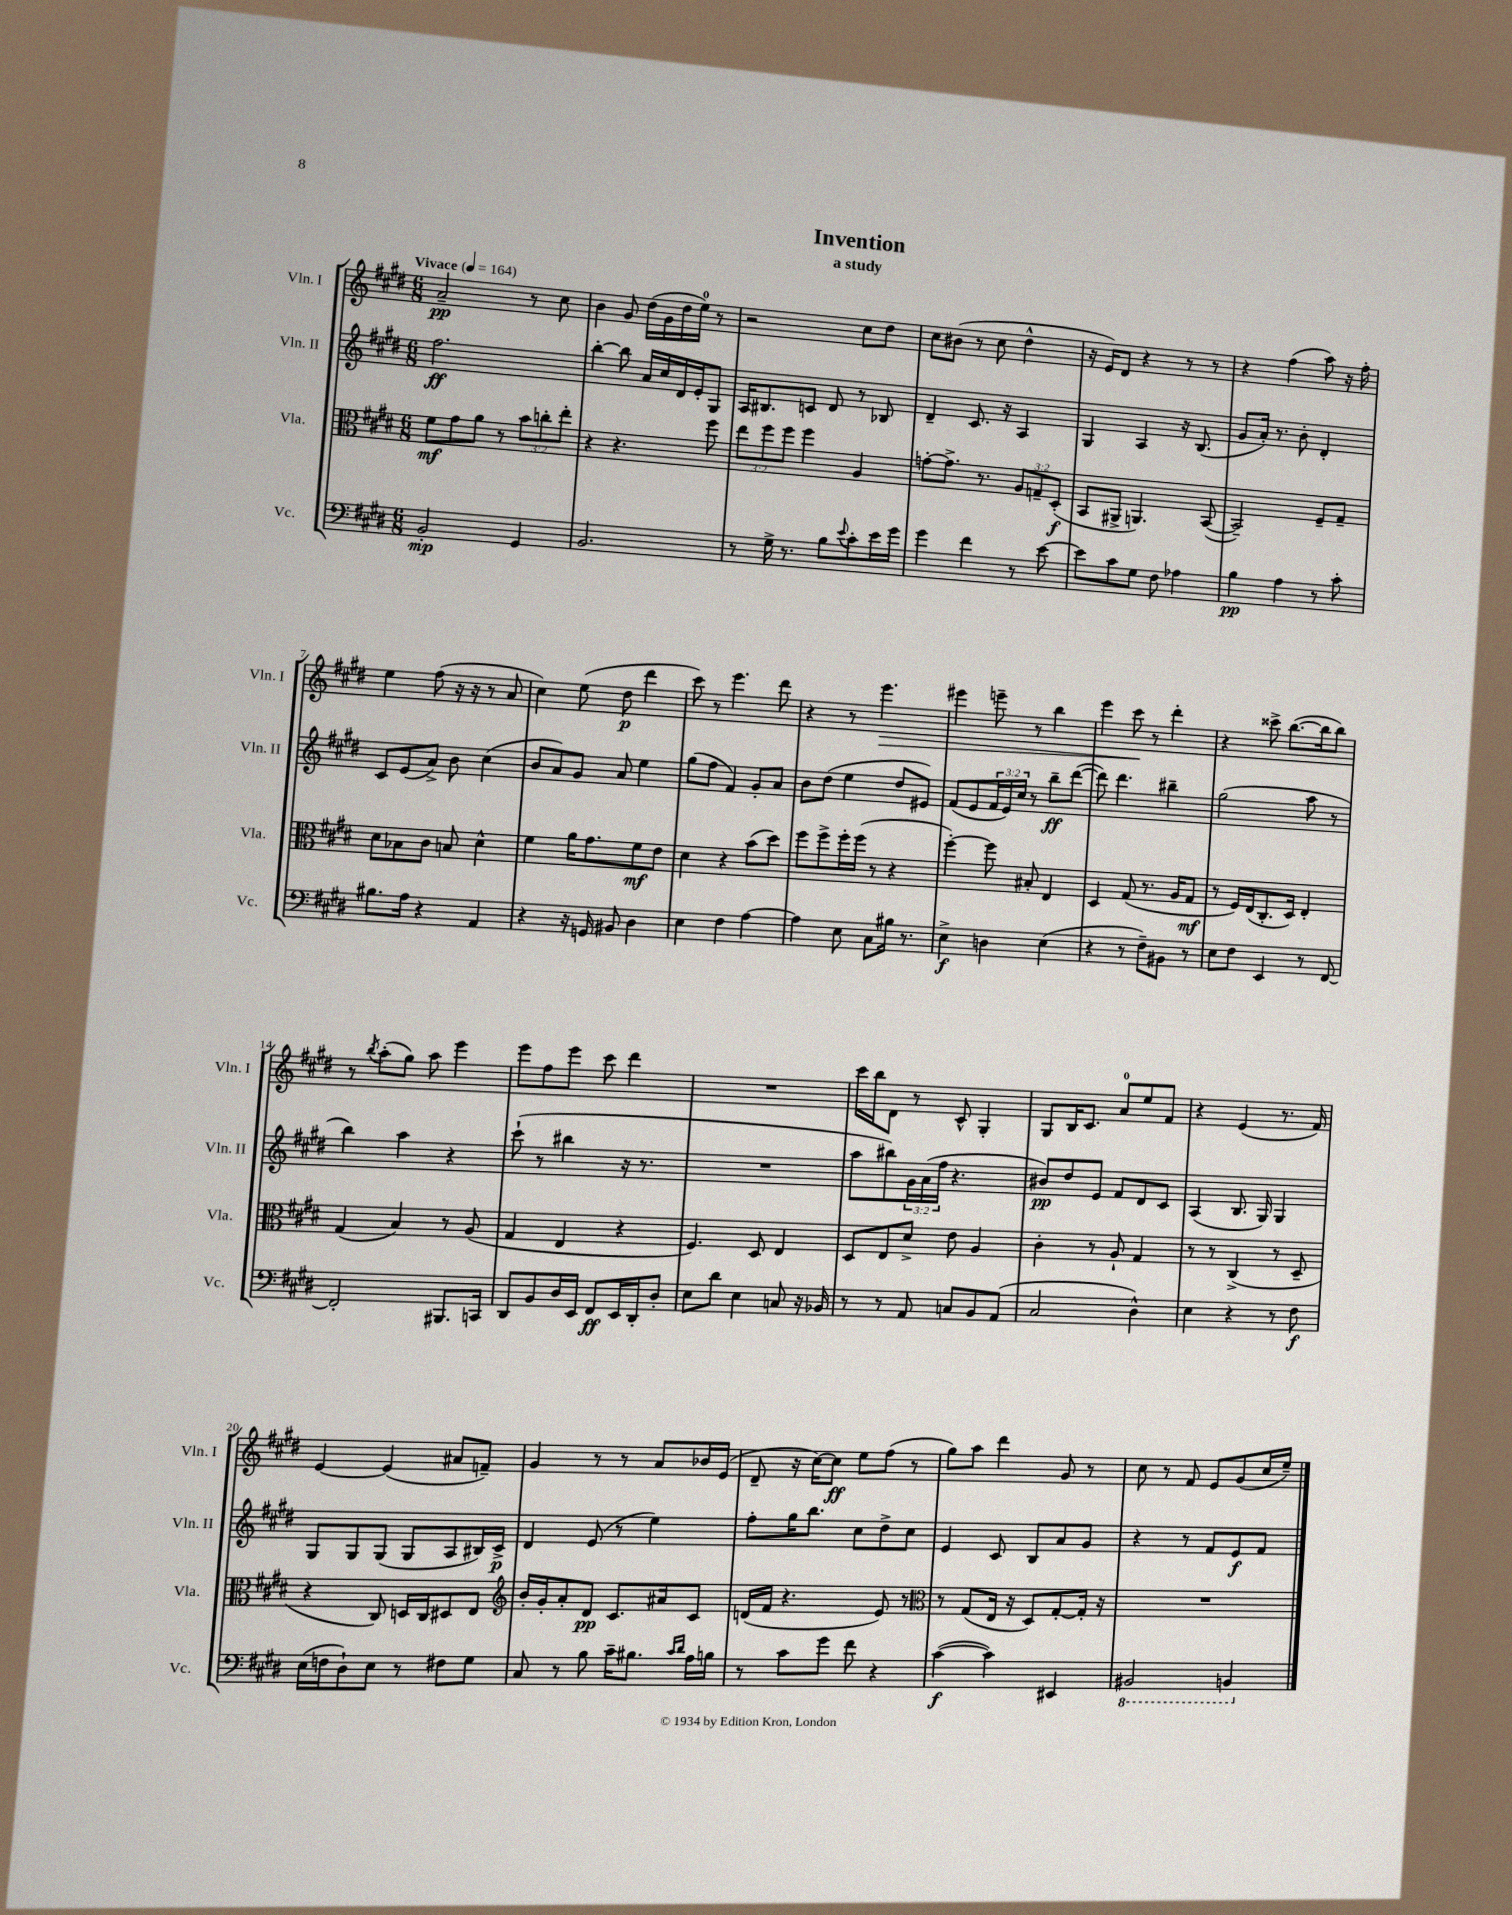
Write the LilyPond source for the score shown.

\header { title = "Invention" subtitle = "a study" }
<<
\new StaffGroup <<
\new Staff = "s0" \with { instrumentName = "Vln. I" shortInstrumentName = "Vln. I" } {
    \clef treble \key e \major \numericTimeSignature \time 6/8 \tempo "Vivace" 4 = 164
    a'2--\pp r8 cis''8 |
    b'4 gis'8 dis''16( gis'16 dis''16 e''16-0) r8 |
    r2 cis''8 dis''8 |
    cis''8 bis'8( r8 cis''8 dis''4-^ |
    r16 e'16) dis'8 r4 r8 r8 |
    r4 fis''4( a''8) r16 fis''16-. |
    e''4 fis''8( r16 r16 r8 a'8 |
    cis''4) e''8( dis''8\p dis'''4 |
    cis'''8) r8 e'''4. dis'''8 |
    r4 r8 e'''4.\> |
    eis'''4 e'''8-- r8 b''4 |
    e'''4 cis'''8\! r8 dis'''4-. |
    r4 cisis'''8-> b''8.~( b''16 b''8) |
    r8 \acciaccatura { b''8 } a''8-.( gis''8) a''8 e'''4 |
    e'''8 fis''8 e'''8 cis'''8 dis'''4 |
    R2. |
    cis'''16 b''16 dis'8 r8 cis'8-^ gis4-. |
    gis8 b16 cis'8. a'8-0 e''8 fis'8 |
    r4 e'4( r8. fis'16) |
    e'4~ e'4( ais'8 f'8--) |
    gis'4 r8 r8 a'8 bes'16 e'16( |
    dis'8-- r16 cis''16~) cis''8\ff e''8 fis''8( r8 |
    gis''8) a''8 dis'''4 gis'8 r8 |
    cis''8 r8 fis'8 e'8 gis'8( cis''16 e''16--) \bar "|." |
}
\new Staff = "s1" \with { instrumentName = "Vln. II" shortInstrumentName = "Vln. II" } {
    \clef treble \key e \major \numericTimeSignature \time 6/8 \override Staff.TupletNumber.text = #tuplet-number::calc-fraction-text
    fis''2.\ff |
    b''4~-. b''8 a'16 cis''16 dis'16 e'16-. gis8 |
    a16 bis8. c'8 dis'8 r8 bes8 |
    dis'4-- cis'8. r16 a4 |
    gis4 a4 r16 b8.( |
    gis'8 a'16-.) r8. b'8-. dis'4-. |
    cis'8 e'8( a'8->) b'8 cis''4( |
    b'8 a'8) gis'8 a'8 e''4 |
    gis''8( fis''8 fis'4) gis'8-. a'8 |
    b'8 dis''8( e''4 dis''8 eis'8) |
    fis'8( e'8 \tuplet 3/2 { fis'16 e'16) cis''16 } r8 b''8--\ff dis'''8~( |
    dis'''8) dis'''4. bis''4-- |
    gis''2( a''8 r8 |
    b''4) a''4 r4 |
    cis'''8-!( r8 bis''4 r16 r8. |
    R2. |
    a''8 bis''8) \tuplet 3/2 { gis'16 a'16( fis''16 } r4. |
    bis'8\pp) dis''8 e'8 fis'8 dis'8 cis'8 |
    a4( b8. gis16) gis4 |
    gis8 gis8 gis8( gis8 a8 bis16) cis'16->\p |
    dis'4 e'8( r8 e''4) |
    fis''8-. gis''16 b''8. cis''8 dis''8-> cis''8 |
    e'4 cis'8 b8 a'8 gis'8 |
    r4 r8 fis'8 e'8\f fis'8 \bar "|." |
}
\new Staff = "s2" \with { instrumentName = "Vla." shortInstrumentName = "Vla." } {
    \clef alto \key e \major \numericTimeSignature \time 6/8 \override Staff.TupletNumber.text = #tuplet-number::calc-fraction-text
    fis'8\mf gis'8 a'8 r8 \tuplet 3/2 { b'8 c''8-. e''8-. } |
    r4 r4. fis''8 |
    \tuplet 3/2 { e''8 fis''8 fis''8 } fis''4 a4 |
    g'8~-. g'8.-> r8. \tuplet 3/2 { a8 g8-- dis8-.\f( } |
    b,8 ais,8-> a,4.) b,8~( |
    b,2--) fis8-- gis8-- |
    dis'8 bes8 cis'8 b8 dis'4-^ |
    fis'4 a'16 gis'8. fis'8\mf e'8 |
    dis'4 r4 b'8( dis''8) |
    fis''8 fis''8-> fis''16-. fis''16( r8 r4 |
    fis''4~-.) fis''8 bis8-. e4 |
    dis4 gis8( r8. a16 gis8\mf |
    r8 fis16) e16( cis8.-. dis16) e4-. |
    gis4( b4) r8 a8( |
    gis4 e4 r4 |
    fis4.) dis8 e4 |
    dis8 e8 dis'8-> e'8 a4 |
    cis'4-. r8 a8-! gis4 |
    r8 r8 cis4->( r8 dis8-- |
    r4 cis8) d16 cis16 dis8 e8 |
    \clef treble b'16-. gis'16-. a'8-. dis'8\pp cis'8. ais'16 cis'8 |
    d'16( fis'16 r4. e'8) r8 |
    \clef alto r8 gis8( e16 r16 dis8) gis8~-. gis16-. r16 |
    R2. \bar "|." |
}
\new Staff = "s3" \with { instrumentName = "Vc." shortInstrumentName = "Vc." } {
    \clef bass \key e \major \numericTimeSignature \time 6/8
    b,2-.\mp gis,4 |
    b,2. |
    r8 gis16-> r8. b8 \appoggiatura { e'8 } cis'8-. e'16 gis'16 |
    gis'4 fis'4 r8 e'8~ |
    e'8 cis'8 gis8 fis8 aes4 |
    b4\pp a4 r8 cis'8-. |
    bis8. a16 r4 a,4 |
    r4 r16 g,16 bis,8 dis4 |
    e4 fis4 a4~ |
    a4 e8 cis8 bis16 r8. |
    e4->\f d4 e4( |
    r4 r8 fis8--) bis,8 r8 |
    e8 fis8 e,4 r8 fis,8~ |
    fis,2-. bis,,8. c,16 |
    dis,8 b,8 dis16 e,16 fis,8\ff e,16 dis,16-. dis8-. |
    e8 dis'8 e4 c8 r16 bes,16 |
    r8 r8 a,8 c8 b,8 a,8( |
    cis2 dis4-^) |
    e4 r4 r8 fis8\f |
    e16( f16 dis8-!) e8 r8 fis8 gis8 |
    cis8 r8 b8 cis'16-- bis8. \grace { cis'16 dis'16 } a16 b16 |
    r8 cis'8 gis'8 fis'8 r4 |
    cis'4~\f( cis'4) eis,4 |
    \ottava #-1 bis,,2 b,,4 \ottava #0 \bar "|." |
}
>>
>>
